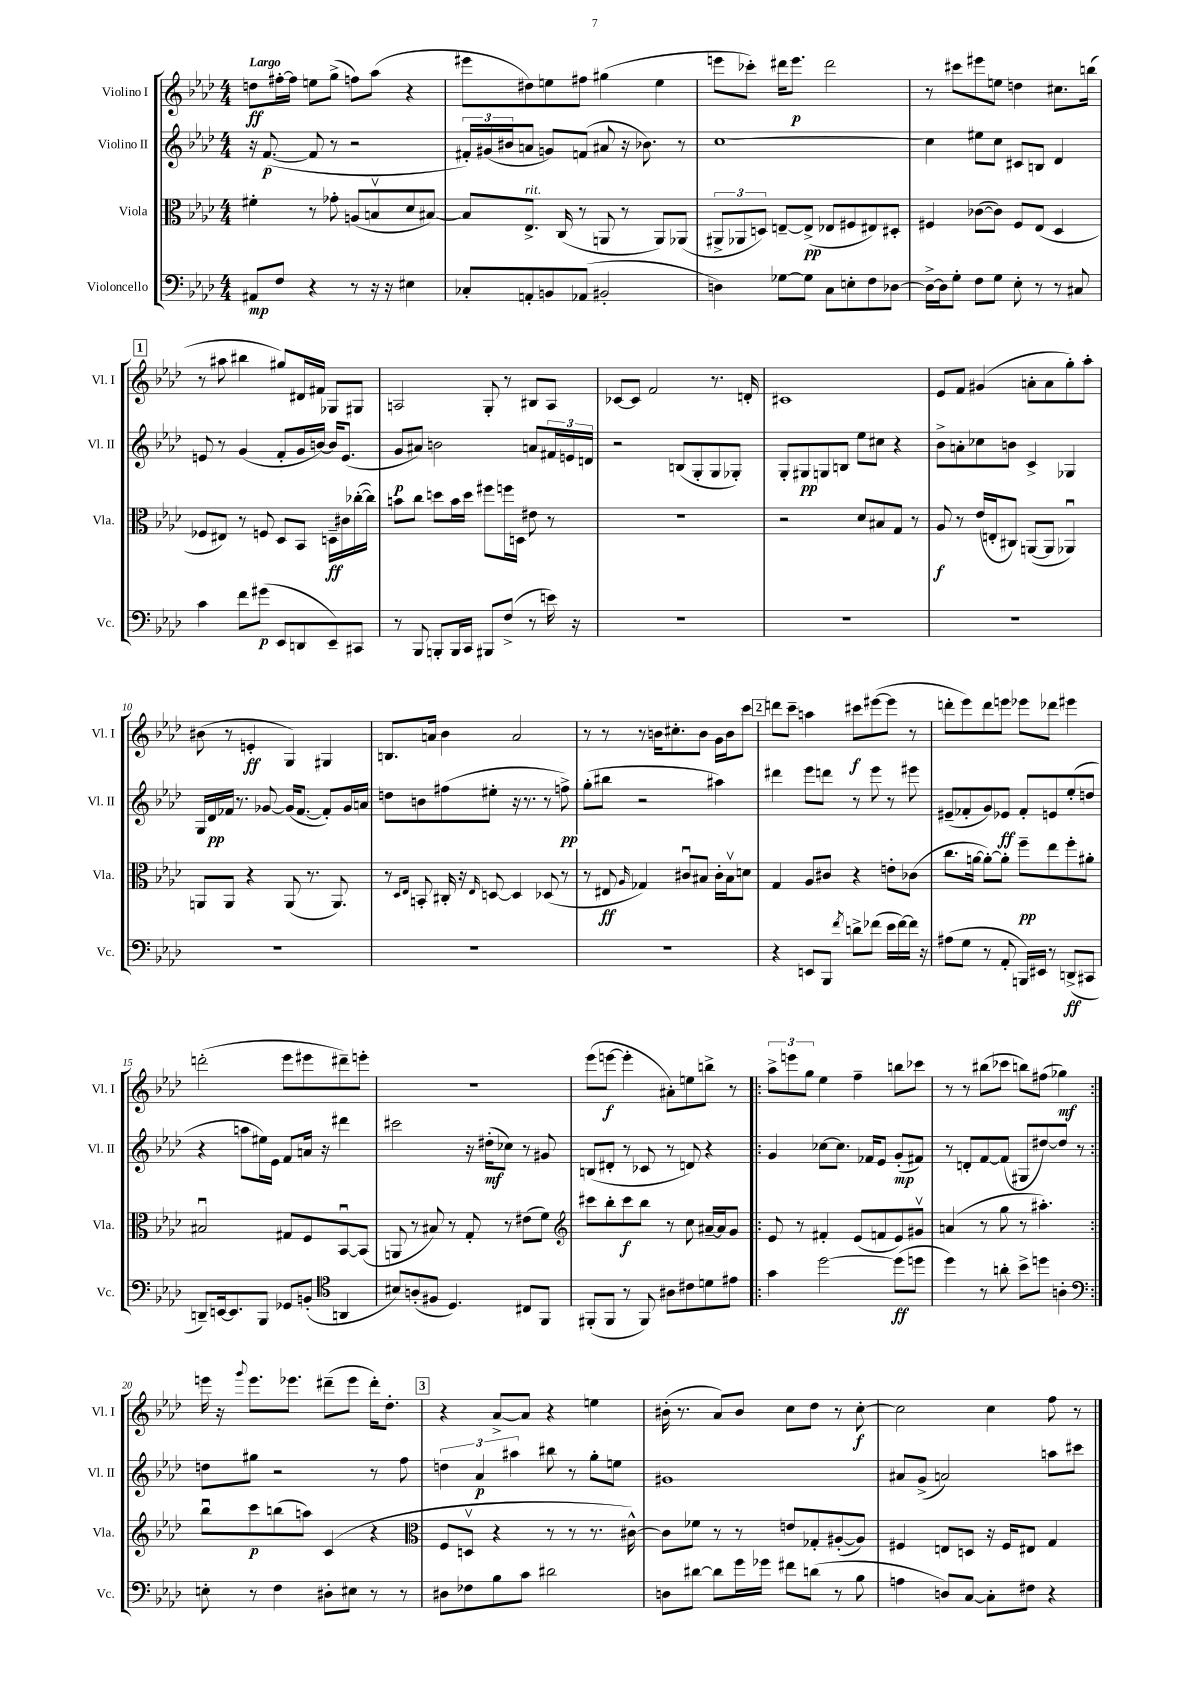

**kern	**kern	**kern	**kern
*staff4	*staff3	*staff2	*staff1
*clefF4	*clefC3	*clefG2	*clefG2
*k[b-e-a-d-]	*k[b-e-a-d-]	*k[b-e-a-d-]	*k[b-e-a-d-]
*M4/4	*M4/4	*M4/4	*M4/4
8AA#/L	4f#'\	16r	8dd\L
.	.	([8.f/	.
8F/J	.	.	[16ff#'\L
.	.	.	16ff#\]JJ
4r	8r	8f/]	8ee\L
.	8g-'\	8r	(8gg^\J
8r	(8A/L	2r	8ff\L)
16r	8Bv/	.	(8aa-\J
16r	.	.	.
4E#\	8d-/	.	4r
.	[8B#/J)	.	.
=	=	=	=
8C-'/L	8B#/]L	24f#'/LL)	8eee#\L
.	.	(24g#/	.
.	.	24b#/J	.
8AA'/	8.E-^/J	8a/J	8dd#\)
8BB/	.	8g/L)	8ee\
.	(16C/	.	.
(8AA-/J	8r	(8f/J	8ff#\J
2BB#'/	8AA/	8a#/	(4gg#\
.	8r	16r	.
.	.	8.b-\)	.
.	8AA/L)	.	4ee\
.	(8AA-/J	8r	.
=	=	=	=
4D\)	12AA#^/L	[1cc	8eee\L
.	12AA-/	.	.
.	.	.	8ccc-'\J)
.	12D/J)	.	.
[8G-\L	[8E~/L	.	16ddd#\LK
.	.	.	8.eee\J
8G-\]J	(8E^/]J	.	.
8C\L	8E-/L	.	2ddd#\
8E'\	8F#/	.	.
8F\	8E#/)	.	.
[8D-\J	8D#'/J	.	.
=	=	=	=
16D-^\_LL	4F#/	4cc\]	8r
16D-\]J	.	.	.
8G'\J	.	.	8ccc#\L
8F\L	([8c-\L	8ee#\L	8eee#\
8G\J	8c-\]J)	8cc\J	8ee\J
8E-'\	8F#/L	8c#/L	4dd\
8r	(8E-/J	8B/J	.
8r	4D-/	4d-/	8.cc#\L
8C#/	.	.	.
.	.	.	(16bb\Jk
=	=	=	=
4c\	8F-/L	8e/	8r
.	8E#/J)	8r	8aa#\
8f\L	8r	(4g/	4bb#\
(8g#\J	8F/	.	.
8EE-/L	8D-/L	8f'/L	8gg#/L)
8DD/	8BB-/J	16g/L	16d#/L
.	.	[16b/JJ)	16f#/JJ
8EE-~/)	16D~\LL	16b/]LK	8G-/L
.	16c#\	(8.e/J	.
8CC#/J	([16cc-'\	.	8G#/J
.	16cc-\]JJ)	.	.
=	=	=	=
8r	8b\L	8g/L	2A/
8BBB-/	8cc\J	8a#/J)	.
8BBB'/L	8dd\L	2b\	.
16BBB/L	16b\L	.	.
16CC/JJ	16dd\JJ	.	.
8BBB#/L	8ff#\L	.	8G'/
(8F^/J	16ff\L	.	8r
.	16D\JJ	.	.
8r	8e#\	8a/L	8B#/L
16e\)	8r	24f#/L	8A/J
.	.	24e/	.
16r	.	.	.
.	.	24d/JJ	.
=	=	=	=
1r	1r	2r	[8c-/L
.	.	.	8c-/]J
.	.	.	2f/
.	.	(8B/L	.
.	.	8G'/	.
.	.	8G/	8.r
.	.	8G-'/J)	.
.	.	.	16d'/
=	=	=	=
1r	2r	8G'/L	1c#
.	.	8G#/	.
.	.	8G/	.
.	.	8B/J	.
.	8d-/L	8ee-\L	.
.	8B#/	8cc#\J	.
.	8G/J	4r	.
.	8r	.	.
=	=	=	=
1r	8A-/	8b-^\L	8e-/L
.	8r	8a'\	8f/J
.	(16e-/LL	8cc-\	(4g#/
.	16E'/J	.	.
.	8C#/J)	8b\J	.
.	([8AA/L	4c^/	8a'\L
.	8AA/]J	.	8a\
.	4AA-u/)	4G-/	8gg'\)
.	.	.	8aa-'\J
=	=	=	=
1r	8AA/L	16G/LL	(8b#\
.	.	16d-/	.
.	8AA/J	16f-/JJ	8r
.	.	8.r	.
.	4r	.	4e'/
.	.	[8g-/	.
.	(8AA/	(16g-/]LK	4G/)
.	.	[8.f-/J	.
.	8.r	.	.
.	.	8f-'/]L)	4G#/
.	8.AA/)	.	.
.	.	16g-/L	.
.	.	16a/JJ	.
=	=	=	=
1r	8r	8dd\L	8.B/L
.	16qqD-/LL	.	.
.	16qqE-/JJ	.	.
.	8BB'/	8b\	.
.	.	.	16a/Jk
.	16C#'/	(8ff#\	4b-\
.	16r	.	.
.	16qqE-/	.	.
.	[8D/	8ee#'\J	.
.	4D/]	16r	2a/
.	.	8.r	.
.	(8D-/	8r	.
.	8r	8ff^\)	.
=	=	=	=
1r	8r	(8gg'\L	8r
.	8E#/	8bb#\J	8r
.	16qqA-/	.	.
.	4G-/)	2r	8r
.	.	.	16b\LK
.	.	.	8.cc#'\
.	8c#u/L	.	.
.	8B#/J	.	8b\J
.	16c#'\LL	4aa#\)	16g\LL
.	16B#v\J	.	16b\J
.	8d\J	.	8ccc\J
=	=	=	=
4r	4G/	4ddd#\	8ddd\L
.	.	.	8ccc~\J
8EE/L	8A-/L	8eee-\L	4aa\
8BBB-/J	8c#/J	8ddd\J	.
8qf/	.	.	.
8d^\L	4r	8r	8ccc#\L
(8f-\J	.	8eee-\	([8eee#\
16e-\LL	8e'\L	8r	8eee#\]J
[16f-\)	.	.	.
16f-\]JJ	(8c-\J	8eee#\	8r
16r	.	.	.
=	=	=	=
(8A#\L	8.cc\L	(8e#~/L	8ddd'\L
8G\J	.	8f-'/	8eee-\)
.	[16a\Jk	.	.
8r	8a'\_L)	8g/)	8ddd\
8AA-'/	8a'\]J	8e-/J	8eee\J
16BBB/LL)	8ff~\L	8f-'/L	8eee-\L
16EE#/JJ	.	.	.
8r	8ee-\	8e/	8ddd-\J
(8DD^/L	8ff'\	(8ee-'/	4eee#\
8CC#/J	8a#'\J	8dd/J	.
=	=	=	=
8DD~/L)	2B#u/	4r	(2ddd'\
[16EE/k	.	.	.
8.EE/]	.	.	.
.	.	8aa\L	.
8BBB-/J	.	16ee#\L)	.
.	.	16e-\JJ	.
8GG-/L	8G#/L	8f/L	8eee-\L
(8BB'/J	8F/	16a/Jk	8eee#\
.	.	16r	.
*clefC4	*	*	*
4AA/	[8BB-u/	4ddd#\	8ddd#~\)
.	(8BB-/]J	.	8eee'\J
=	=	=	=
8B#/L)	8AA/	2ccc#\	1r
(8A'/	8r	.	.
8F#/J	8B#/)	.	.
4.D-/)	8r	.	.
.	8G'/	16r	.
.	.	(16dd#'\LK	.
.	8r	8cc-\J)	.
8C#/L	(8e#\L	8r	.
8FF/J	8f\J)	8g#/	.
=	=	=	=
*	*clefG2	*	*
(8FF#'/L	8ccc#\L	(8B/L	(8eee-\L
8FF#/J	8bb-'\	8d#'/J	[8eee\J
8r	8ccc#\	8r	4eee'\]
8FF#/)	8bb-\J	8c-/	.
8A#\L	8r	8r	8a#'\L)
8c#\	8cc\	8d/)	8ee\
8d\	[16a#~/LL	4r	8bb^\J
.	16a#/]J	.	.
8e#\J	8g/J	.	8r
=!|:	=!|:	=!|:	=!|:
4g\	8e-/	4g/	12aa-^\L
.	.	.	12eee\
.	8r	.	.
.	.	.	12gg\J
[2dd-\	4f#'/	[8cc-\L	4ee-\
.	.	8.cc-\]J	.
.	(8e-/L	.	4ff~\
.	.	16f-/LK	.
.	8f/	8e-/J	.
(8dd-\]L	8e-/)	(8g'/L	8bb\L
8dd\J	8g#v/J	8f#/J)	8ccc-\J
=	=	=	=
4dd-\)	(4a/	8r	8r
.	.	8d'/L	8r
8r	8r	[8f/	(8bb#\L
8a'\	8gg\	(8f/]J	8ccc-\J
8b-^\L	8r	8G#/L	8bb\L)
8dd\J	4.aa#'\)	[8dd#/)	(8ff#\J
4A'\	.	8dd#/]J	4gg-\)
.	.	8r	.
=:|!	=:|!	=:|!	=:|!
*clefF4	*	*	*
8E'\	8bb-u\L	8dd\L	16eee\
.	.	.	16r
.	.	.	8qqggg/
8r	8ccc\	8gg#\J	8.eee\L
4F\	(8bb\	2r	.
.	.	.	8.eee-\J
.	8aa\J)	.	.
8D#'\L	(4c/	.	(8ddd#~\L
8E#\J	.	.	8eee-\J
8r	4r	8r	16ddd#'\LK)
.	.	.	8.dd-'\J
8r	.	8ff\	.
=	=	=	=
*	*clefC3	*	*
8D#\L	8F/L	6dd\	4r
8F-\	8Dv/J	.	.
.	.	6a-/	.
8B-\	4r	.	[8a-^/L
.	.	6aa#\	.
8c\J	.	.	8a-/]J
2d#\	8r	8bb#\	4r
.	8r	8r	.
.	8.r	8gg'\L	4ee\
.	.	8ee\J	.
.	[16c#^^\)	.	.
=	=	=	=
8D\L	8c#\]L	1g#	(16b#'\
.	.	.	8.r
[8d#\J	8f-\J	.	.
8d#\]L	8r	.	8a-/L)
16g\L	8r	.	8b#/J
16g-\JJ	.	.	.
8f#\L	8e/L	.	8cc\L
(8d\J	8G-'/	.	8dd-\J
8r	([8A#'/	.	8r
8B-\	8A#/]J)	.	[8cc'\
=	=	=	=
4A\	4F#/	8a#/L	2cc\]
.	.	(8g^/J	.
8D/L)	8E/L	2a/)	.
[8C/J	8D/J	.	.
8C'\]L	16r	.	4cc\
.	16F#/LK	.	.
8F#\J	8E#/J	.	.
4r	4G/	8aa\L	8ff\
.	.	8ccc#\J	8r
==	==	==	==
*-	*-	*-	*-
